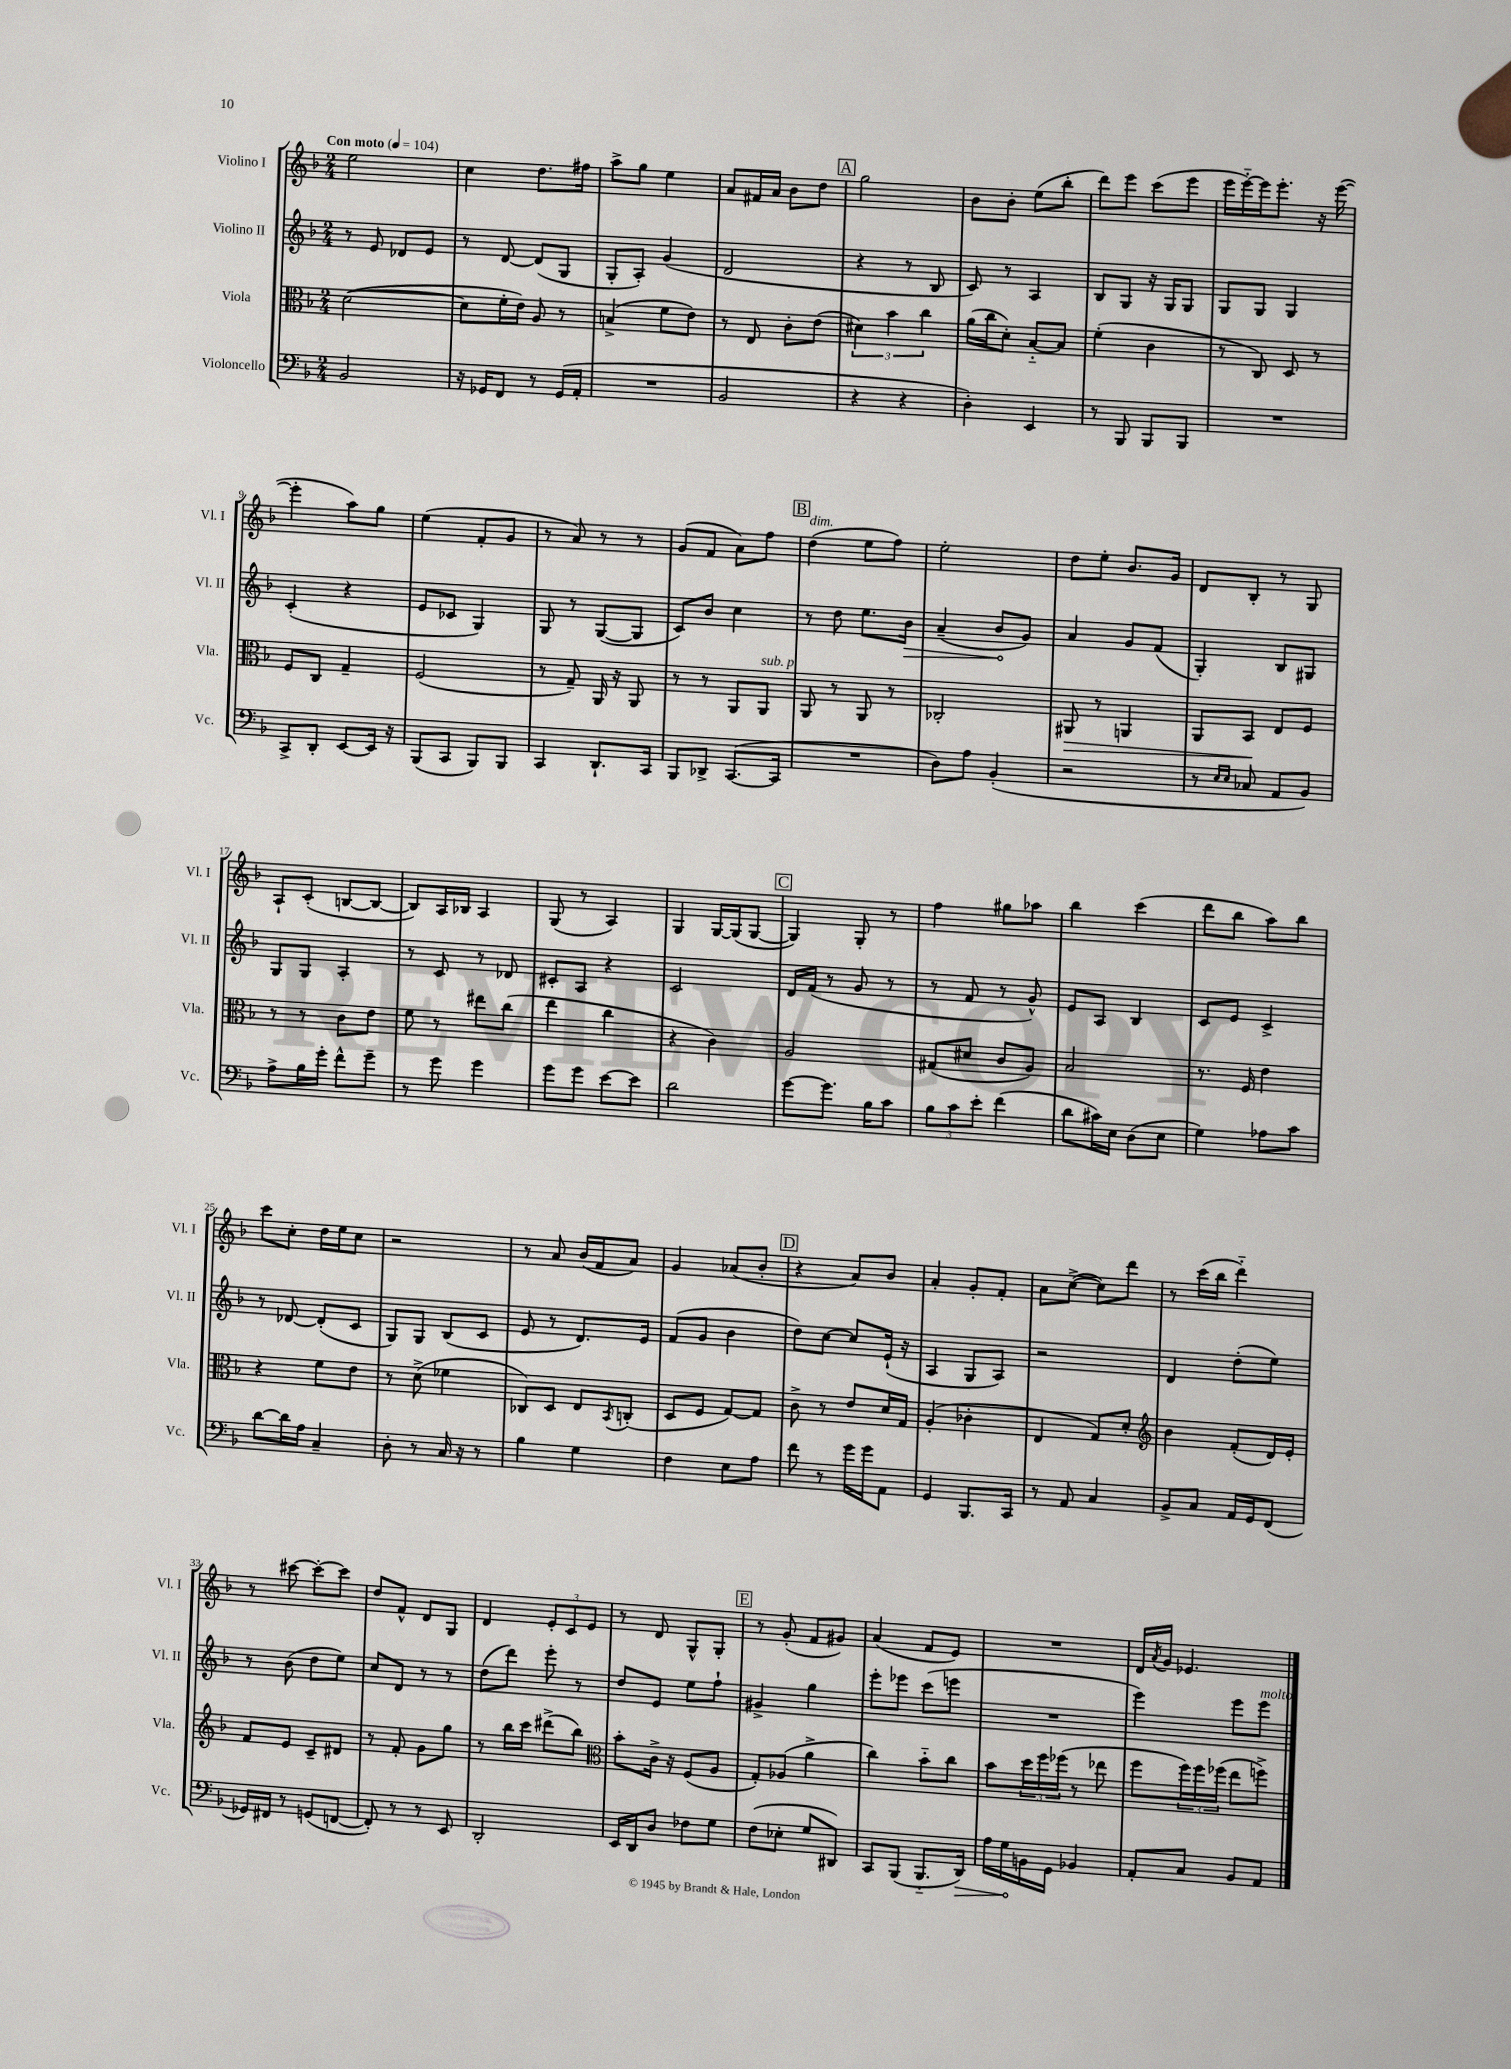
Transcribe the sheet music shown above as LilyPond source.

<<
\new StaffGroup <<
\new Staff = "s0" \with { instrumentName = "Violino I" shortInstrumentName = "Vl. I" } {
    \clef treble \key f \major \numericTimeSignature \time 2/4 \tempo "Con moto" 4 = 104
    e''2 |
    c''4 d''8. fis''16 |
    a''8-> g''8 e''4 |
    a'8 fis'16 a'16 bes'8 d''8 |
    \mark \markup { \box "A" } g''2 |
    bes'8 bes'8-. e''8( bes''8-. |
    d'''8) e'''8 c'''8( e'''8 |
    e'''16 e'''16~-_) e'''16 e'''8.-. r16 e'''16~( |
    e'''4-. a''8) g''8 |
    e''4( f'8-. g'8 |
    r8 a'8) r8 r8 |
    g'8( f'8 a'8) f''8 |
    \mark \markup { \box "B" } d''4^\markup { \italic "dim." }( e''8 f''8) |
    e''2-. |
    d''8 e''8-. bes'8. g'16 |
    d'8 bes8-. r8 g8 |
    a8-! c'8-.( b8~ b8~ |
    b8) a16 bes16 a4 |
    g8( r8 a4) |
    g4 g16~ g16( g8~ |
    \mark \markup { \box "C" } g4) g8-. r8 |
    f''4 gis''8 aes''8 |
    bes''4 c'''4( |
    d'''8 bes''8 a''8) bes''8 |
    c'''8 c''8-. d''16 e''16 c''8 |
    r2 |
    r8 a'8 bes'16( f'16 a'8) |
    g'4 aes'8( bes'8-. |
    \mark \markup { \box "D" } r4 a'8) bes'8 |
    a'4-. g'8-. f'8-. |
    a'8 c''8~->( c''8) d'''8 |
    r8 c'''16( bes''16 d'''4-_) |
    r8 cis'''8~ cis'''8~-. cis'''8 |
    d''8 f'8-^ d'8 g8 |
    d'4 \tuplet 3/2 { e'8-. c'8 e'8 } |
    r8 d'8 g8-^ g8-. |
    \mark \markup { \box "E" } r8 g'8-.( f'8 gis'8) |
    a'4( f'8 e'8) |
    R2 |
    d'16 \acciaccatura { a'8 } g'16 ees'4. \bar "|." |
}
\new Staff = "s1" \with { instrumentName = "Violino II" shortInstrumentName = "Vl. II" } {
    \clef treble \key f \major \numericTimeSignature \time 2/4
    r8 e'8 des'8 e'8 |
    r8 d'8~ d'8( g8 |
    g8-. a8-.) g'4( |
    d'2 |
    \mark \markup { \box "A" } r4 r8 bes8 |
    c'8) r8 a4 |
    bes8 g8 r16 g16 g8 |
    g8 g8 g4 |
    c'4-.( r4 |
    e'8 ces'8 g4) |
    g8 r8 g8~( g8 |
    c'8) bes'8 c''4 |
    \mark \markup { \box "B" } r8 d''8 e''8. \once \override Hairpin.circled-tip = ##t bes'16\> |
    a'4--( bes'8\! g'8) |
    a'4 g'8 f'8( |
    g4-.) bes8 gis8 |
    g8 g8 a4-. |
    r8 c'8 r8 des'8 |
    cis'8-. a8 r4 |
    c'2 |
    \mark \markup { \box "C" } d'16 f'16( r8 g'8 r8 |
    r8 f'8 r8 g'8-^) |
    e'8 a8 bes4 |
    c'8 e'8 c'4-> |
    r8 des'8~ des'8-.( c'8 |
    g8) g8 bes8( c'8 |
    e'8 r8 d'8.) e'16 |
    f'8( g'8 bes'4 |
    \mark \markup { \box "D" } d''8) c''8~ c''8 e'16-!( r16 |
    a4 g8 a8) |
    r2 |
    d'4 d''8-.( e''8) |
    r8 bes'8( d''8 e''8) |
    c''8 d'8 r8 r8 |
    d''8( d'''8) e'''8-. r8 |
    d''8 e'8 e''8 f''8-! |
    \mark \markup { \box "E" } gis'4-> g''4 |
    e'''8-. ees'''8 c'''8( e'''8 |
    R2 |
    e'''4) e'''8 e'''8^\markup { \italic "molto" } \bar "|." |
}
\new Staff = "s2" \with { instrumentName = "Viola" shortInstrumentName = "Vla." } {
    \clef alto \key f \major \numericTimeSignature \time 2/4
    d'2~( |
    d'8 f'16-. e'16) a8 r8 |
    b4->( f'8 e'8) |
    r8 e8 c'8-. e'8( |
    \mark \markup { \box "A" } \tuplet 3/2 { dis'4) bes'4 c''4 } |
    a'16( c''16 d'8-.) bes8~-_ bes8 |
    f'4-.( c'4 |
    r8 c8) d8 r8 |
    f8 c8 g4-- |
    f2( |
    r8 g8--) a,16 r16 a,8 |
    r8 r8 a,8 a,8^\markup { \italic "sub. p" } |
    \mark \markup { \box "B" } a,8 r8 a,8 r8 |
    ces2-. |
    ais,8\> r8 a,4 |
    a,8 bes,8\! e8 f8 |
    r8 r8 c'8 e'8 |
    f'8 r8 eis''8 c''8( |
    e''4 c''4 |
    r4 c'4) |
    \mark \markup { \box "C" } a2 |
    gis8( dis'8 c'8 a8) |
    bes2 |
    r8. f16 e'4 |
    r4 f'8 e'8 |
    r8 d'8->( fes'4 |
    ces8) d8 e8 \acciaccatura { bes,8 } c8-.( |
    d8 f8 g8~) g8 |
    \mark \markup { \box "D" } c'8-> r8 e'8 d'16 g16 |
    a4-.( ces'4-. |
    e4 g8) d'8-. |
    \clef treble bes'4 f'8-.( d'16) e'16-. |
    f'8 e'8 c'8-- dis'8 |
    r8 f'8-. g'8 g''8 |
    r8 bes''16 c'''16 dis'''8->( bes''8) |
    \clef alto bes'8-. c'16-> r16 f8( a8 |
    \mark \markup { \box "E" } g8-.) aes8( a'4-> |
    c''4) bes'8-_ c''8 |
    bes'8 \tuplet 3/2 { d''16 f''16 fes''16( } r8 ees''8 |
    f''8 \tuplet 3/2 { f''16) f''16 fes''16( } e''8 f''8->) \bar "|." |
}
\new Staff = "s3" \with { instrumentName = "Violoncello" shortInstrumentName = "Vc." } {
    \clef bass \key f \major \numericTimeSignature \time 2/4
    bes,2 |
    r16 ges,16 f,8 r8 ges,16( a,16-. |
    R2 |
    bes,2 |
    \mark \markup { \box "A" } r4 r4 |
    d4-.) e,4 |
    r8 bes,,8 bes,,8 bes,,8 |
    R2 |
    c,8-> d,8-. e,8~ e,16 r16 |
    bes,,8( c,8 bes,,8) bes,,8 |
    c,4 d,8.-! c,16 |
    bes,,8 des,8-> c,8.~( c,16 |
    \mark \markup { \box "B" } R2 |
    d8) a8 bes,4-.( |
    r2 |
    r8 \grace { e16 e16 } ces8 a,8 bes,8) |
    a8-> bes16 g'16-. f'8-^ g'8-- |
    r8 g'8 g'4 |
    g'8 g'8 e'8~ e'8 |
    d'2 |
    \mark \markup { \box "C" } g'8~ g'8. bes16 c'8 |
    \tuplet 3/2 { bes8 c'8 e'8-. } f'4( |
    d'8 cis'16) e16 d8( e8 |
    g4) aes8 c'8 |
    d'8~ d'16 a16 c4-- |
    d8-. r8 c16 r16 r8 |
    bes4 g4 |
    f4 e8 a8 |
    \mark \markup { \box "D" } f'8 r8 g'16 g'16 a,8 |
    g,4 bes,,8. c,16 |
    r8 a,8 c4 |
    bes,8-> c8 a,16 g,16 f,8( |
    ges,16) fis,16 r8 g,8( f,8~ |
    f,8-.) r8 r8 e,8 |
    d,2-. |
    e,16 d,16 d8 fes8 g8 |
    \mark \markup { \box "E" } f8( ees8-. g8 dis,8) |
    c,8 bes,,8( bes,,8.-_ \once \override Hairpin.circled-tip = ##t d,16\>) |
    a16 g16\! b,16 g,16 bes,4 |
    a,8-. c8 bes,8 a,8 \bar "|." |
}
>>
>>
